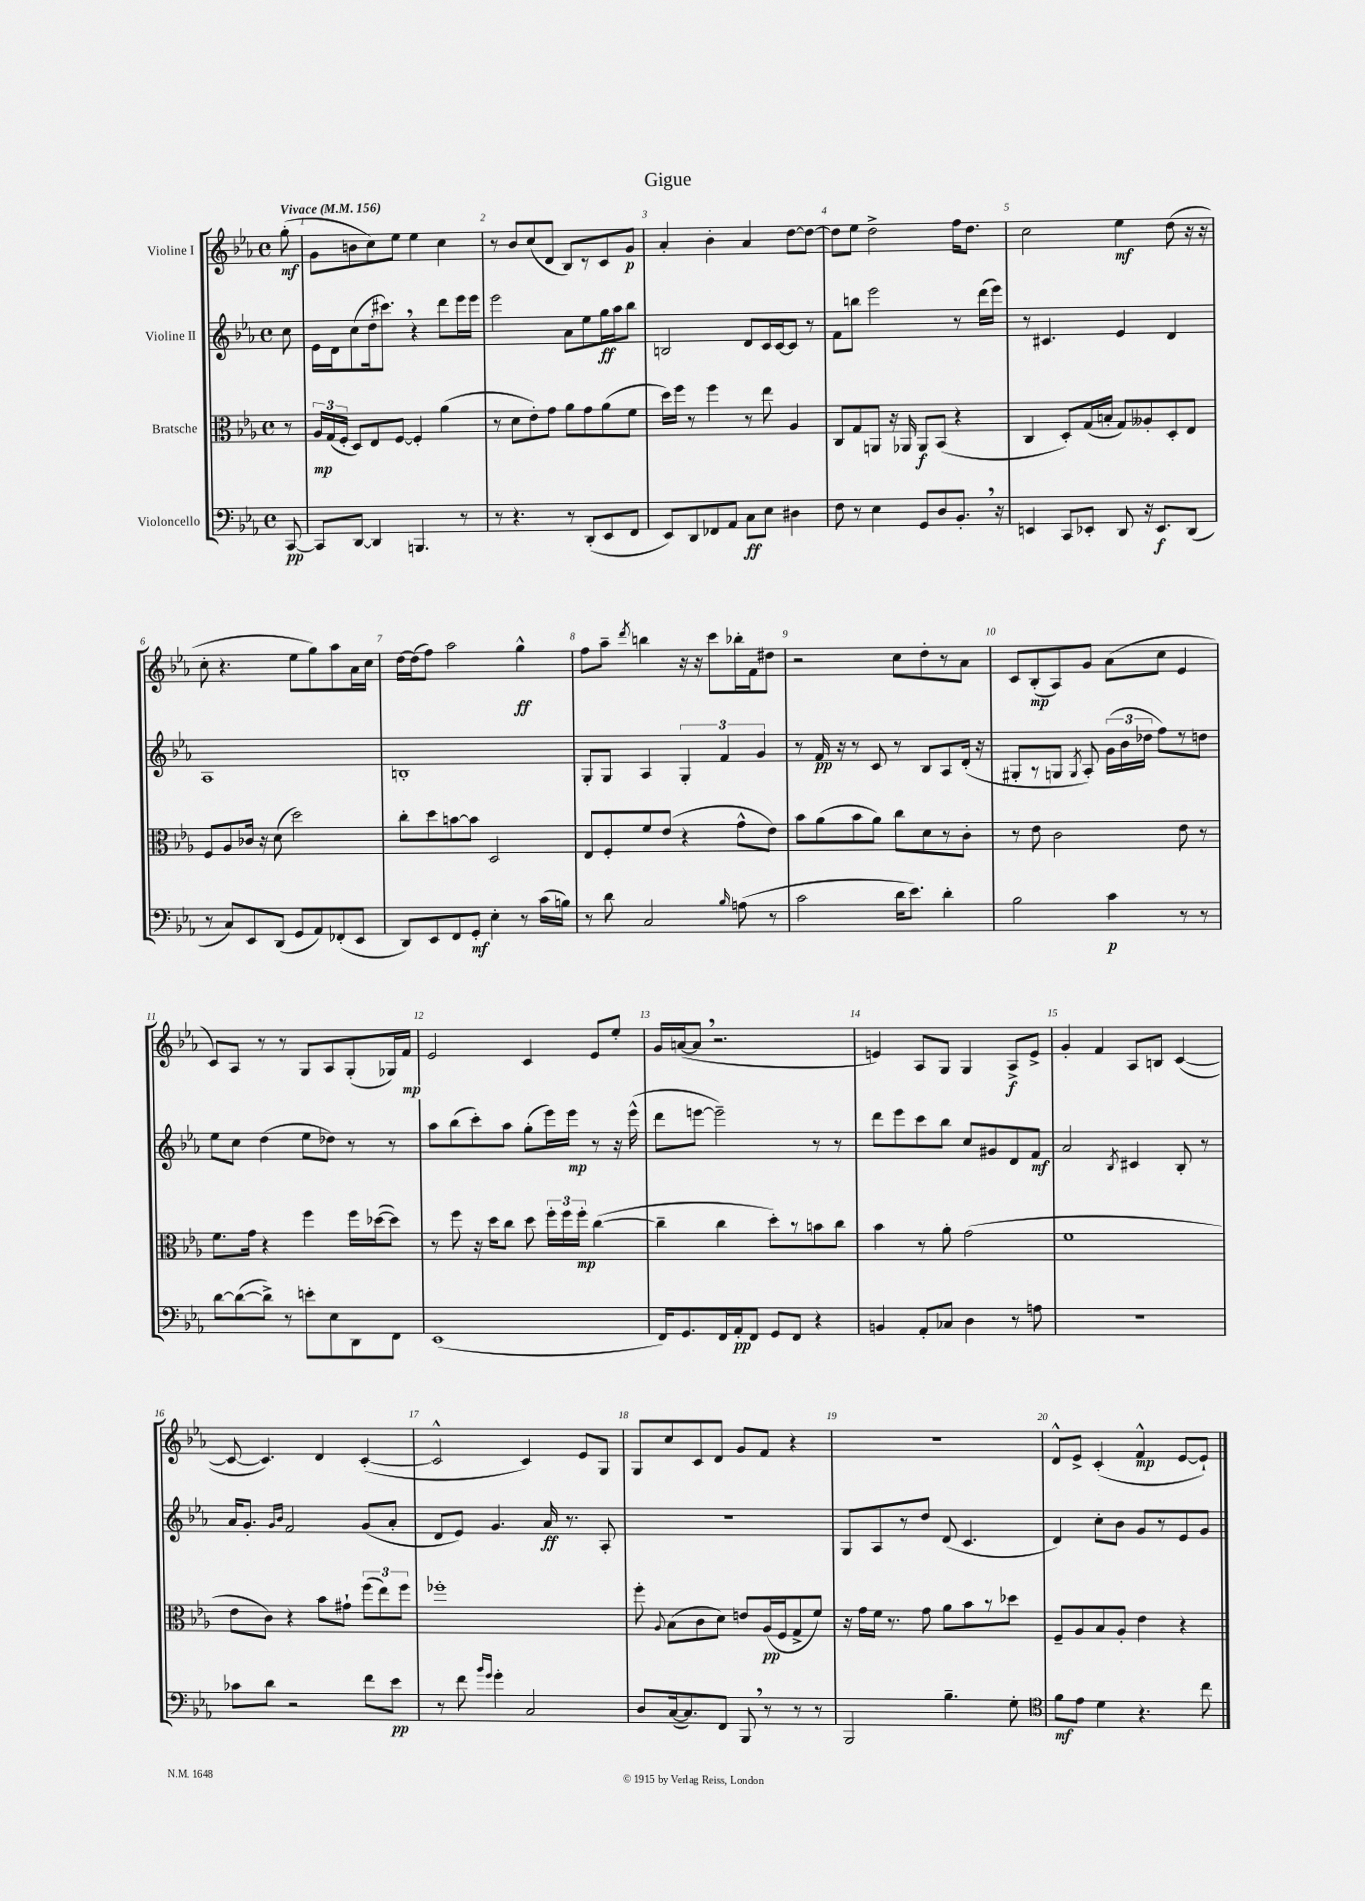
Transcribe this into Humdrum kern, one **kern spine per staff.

**kern	**kern	**kern	**kern
*staff4	*staff3	*staff2	*staff1
*clefF4	*clefC3	*clefG2	*clefG2
*k[b-e-a-]	*k[b-e-a-]	*k[b-e-a-]	*k[b-e-a-]
*M4/4	*M4/4	*M4/4	*M4/4
*met(c)	*met(c)	*met(c)	*met(c)
*MM156	*MM156	*MM156	*MM156
[8CC	8r	8cc	(8gg'
=	=	=	=
8CC]	24A-	16e-	8g
.	(24G	.	.
.	.	16d	.
.	24F'	.	.
[8DD	8D)	(8cc	8b
4DD]	8E-	16dd'	8cc)
.	.	8.ccc#)	.
.	[8F	.	8ee-
4.BBB	4F']	4r	4ee-
.	(4a-	8ddd	4cc
8r	.	16eee-	.
.	.	16eee-	.
=	=	=	=
8r	8r	2eee-	8r
4.r	8d	.	8b-
.	8e-')	.	(8cc
.	8g	.	8d
8r	8a-	8a-	8B-)
(8DD'	8g	8ee-	8r
8EE-	(8a-	16gg	8c
.	.	16aa-	.
8FF	8f	8bb-	8g
=	=	=	=
8EE-)	16dd)	2B	4a-'
.	16ff	.	.
8DD	8r	.	.
8FF-	4ff	.	4b-'
8AA-	.	.	.
8C	8r	8d	4a-
8E-	8ee-	16c	.
.	.	[16c	.
4D#	4A-	8c]	[8dd
.	.	8r	8dd_
=	=	=	=
8F	8C	8f	8dd]
8r	8G	8bb	8ee-
4E-	8AA	2eee-	2dd^
.	16r	.	.
.	16AA-	.	.
8GG	8AA-	.	.
8D	(8BB-	.	.
8.BB-'	4r	8r	16ff
.	.	.	8.dd
.	.	(16ddd	.
16r	.	16eee-)	.
=	=	=	=
4EE	4C	8r	2cc
.	.	4.c#	.
8CC	8D')	.	.
8EE-'	(16G	.	.
.	16B'	.	.
8DD	8G)	4e-	4ee-
16r	8A--'	.	.
8.EE-	.	.	.
.	8D'	4d	(8dd
(8DD	8E-	.	16r
.	.	.	16r
=	=	=	=
8r	8F	1A-	8cc'
8C)	8A-	.	4.r
8EE-	16c-	.	.
.	16r	.	.
(8DD	(8d	.	.
8GG	2dd)	.	8ee-
8AA-)	.	.	8gg)
(8FF-'	.	.	8aa-
8EE-	.	.	16a-
.	.	.	16cc
=	=	=	=
8DD)	8cc'	1B'	[16dd
.	.	.	(16dd]
8EE-	8dd	.	8ff)
8FF	[8b	.	2aa-
8GG'	8b]	.	.
4E-'	2D	.	.
8r	.	.	4gg^^
(16c	.	.	.
16B)	.	.	.
=	=	=	=
8r	8E-	8G'	8ff
8d	8F'	8G	8aa-~
.	.	.	8qddd
2C	8f	4A-	4bb
.	(8e-	.	.
.	4r	6G'	16r
.	.	.	16r
.	.	.	8ccc
.	.	6f	.
16qqB-	.	.	.
(8A	8g^^	.	16bb-'
.	.	.	16f
.	.	6g	.
8r	8e-)	.	8dd#
=	=	=	=
2c	8b-	8r	2r
.	(8a-	16f	.
.	.	16r	.
.	8b-	8r	.
.	8a-)	8c	.
16d	8cc	8r	8cc
8.e-)	.	.	.
.	8d	8B-	8dd'
4d'	8r	8A-	8r
.	8c'	(16d'	8a-
.	.	16r	.
=	=	=	=
2B-	8r	8G#'	8c
.	8e-	8r	(8B-'
.	2c	8G	8A-)
.	.	8qG	.
.	.	8A-')	8g
4c	.	(24g	(8a-
.	.	24b-	.
.	.	24dd-	.
.	.	8ff)	8cc
8r	8e-	8r	4e-
8r	8r	8dd	.
=	=	=	=
[8d	8.f	8ee-	8c)
(8d_	.	8cc	8A-
.	16g	.	.
8d^])	4r	(4dd	8r
8r	.	.	8r
8e'	4ff	8ee-	8G
8E-	.	8dd-)	8A-
8DD	16ff	8r	(8G'
.	([16dd-	.	.
8FF	8dd-])	8r	16G-)
.	.	.	16f
=	=	=	=
(1EE-	8r	8aa-	2e-
.	8ff	(8bb-	.
.	16r	8ccc')	.
.	16dd	.	.
.	8cc	8aa-	.
.	8dd	(8gg'	4c
.	24ff'	16eee-)	.
.	24ff	.	.
.	.	16eee-	.
.	24ff'	.	.
.	([4cc	8r	8e-
.	.	16r	8ee-'
.	.	(16eee-^^	.
=	=	=	=
16FF)	4cc~]	8ddd	16g
8.GG	.	.	([16a
.	.	[8eee	8a]
16FF	4cc	2eee~])	2.r
16AA-'	.	.	.
8FF	.	.	.
8GG	8dd')	.	.
8FF	8r	.	.
4r	8b	8r	.
.	8cc	8r	.
=	=	=	=
4BB	4b-	8ddd	4e)
.	.	8eee-	.
8AA-'	8r	8ccc	8A-
8C-	8a-'	8bb-	8G
4D	(2g	8cc	4G
.	.	8g#	.
8r	.	8d	8A-^
8A	.	8f	8e^
=	=	=	=
1r	1f	2a-	4g'
.	.	.	4f
.	.	8qB-	.
.	.	4c#	8A-
.	.	.	8B
.	.	8B-'	([4c
.	.	8r	.
=	=	=	=
8c-	8e-	16a-	8c_
.	.	8.g'	.
8d	8c)	.	4.c])
.	.	16qqg	.
.	.	16qqb-	.
2r	4r	2f	.
.	8b-	.	4d
.	8g#`	.	.
8f	(12ff	(8g	([4c'
.	12ee-)	.	.
8e-	.	8a-'	.
.	12ff	.	.
=	=	=	=
8r	1ff-'	8d	2c^^]
8f	.	8e-)	.
16qqb-	.	.	.
16qqg	.	.	.
4g'	.	4.g	.
2C	.	.	4c)
.	.	16a-	.
.	.	8.r	.
.	.	.	8e-
.	.	8A-'	8G
=	=	=	=
8D	8ff'	1r	8G
.	8qqA-	.	.
([16C	(8B-	.	8cc
8.C])	.	.	.
.	8c	.	8c
8FF	8d)	.	8d
8BBB-	8e	.	8g
8r	(16A-	.	8f
.	16F	.	.
8r	8G^	.	4r
8r	8f)	.	.
=	=	=	=
2BBB-	16r	8G	1r
.	16g	.	.
.	16f	8A-	.
.	8.r	.	.
.	.	8r	.
.	8g	8dd	.
4.B-~	8a-	(8d	.
.	8b-	4.c	.
.	8r	.	.
8G'	8dd-	.	.
=	=	=	=
*clefC4	*	*	*
8f	8F~	4d)	8d^^
8e-	8A-	.	8e-^
4d	8B-	8cc'	(4c'
.	8A-'	8b-	.
4.r	4e-	8g	4f^^
.	.	8r	.
.	4r	8e-	[8e-
8cc	.	8g	8e-`])
==	==	==	==
*-	*-	*-	*-
